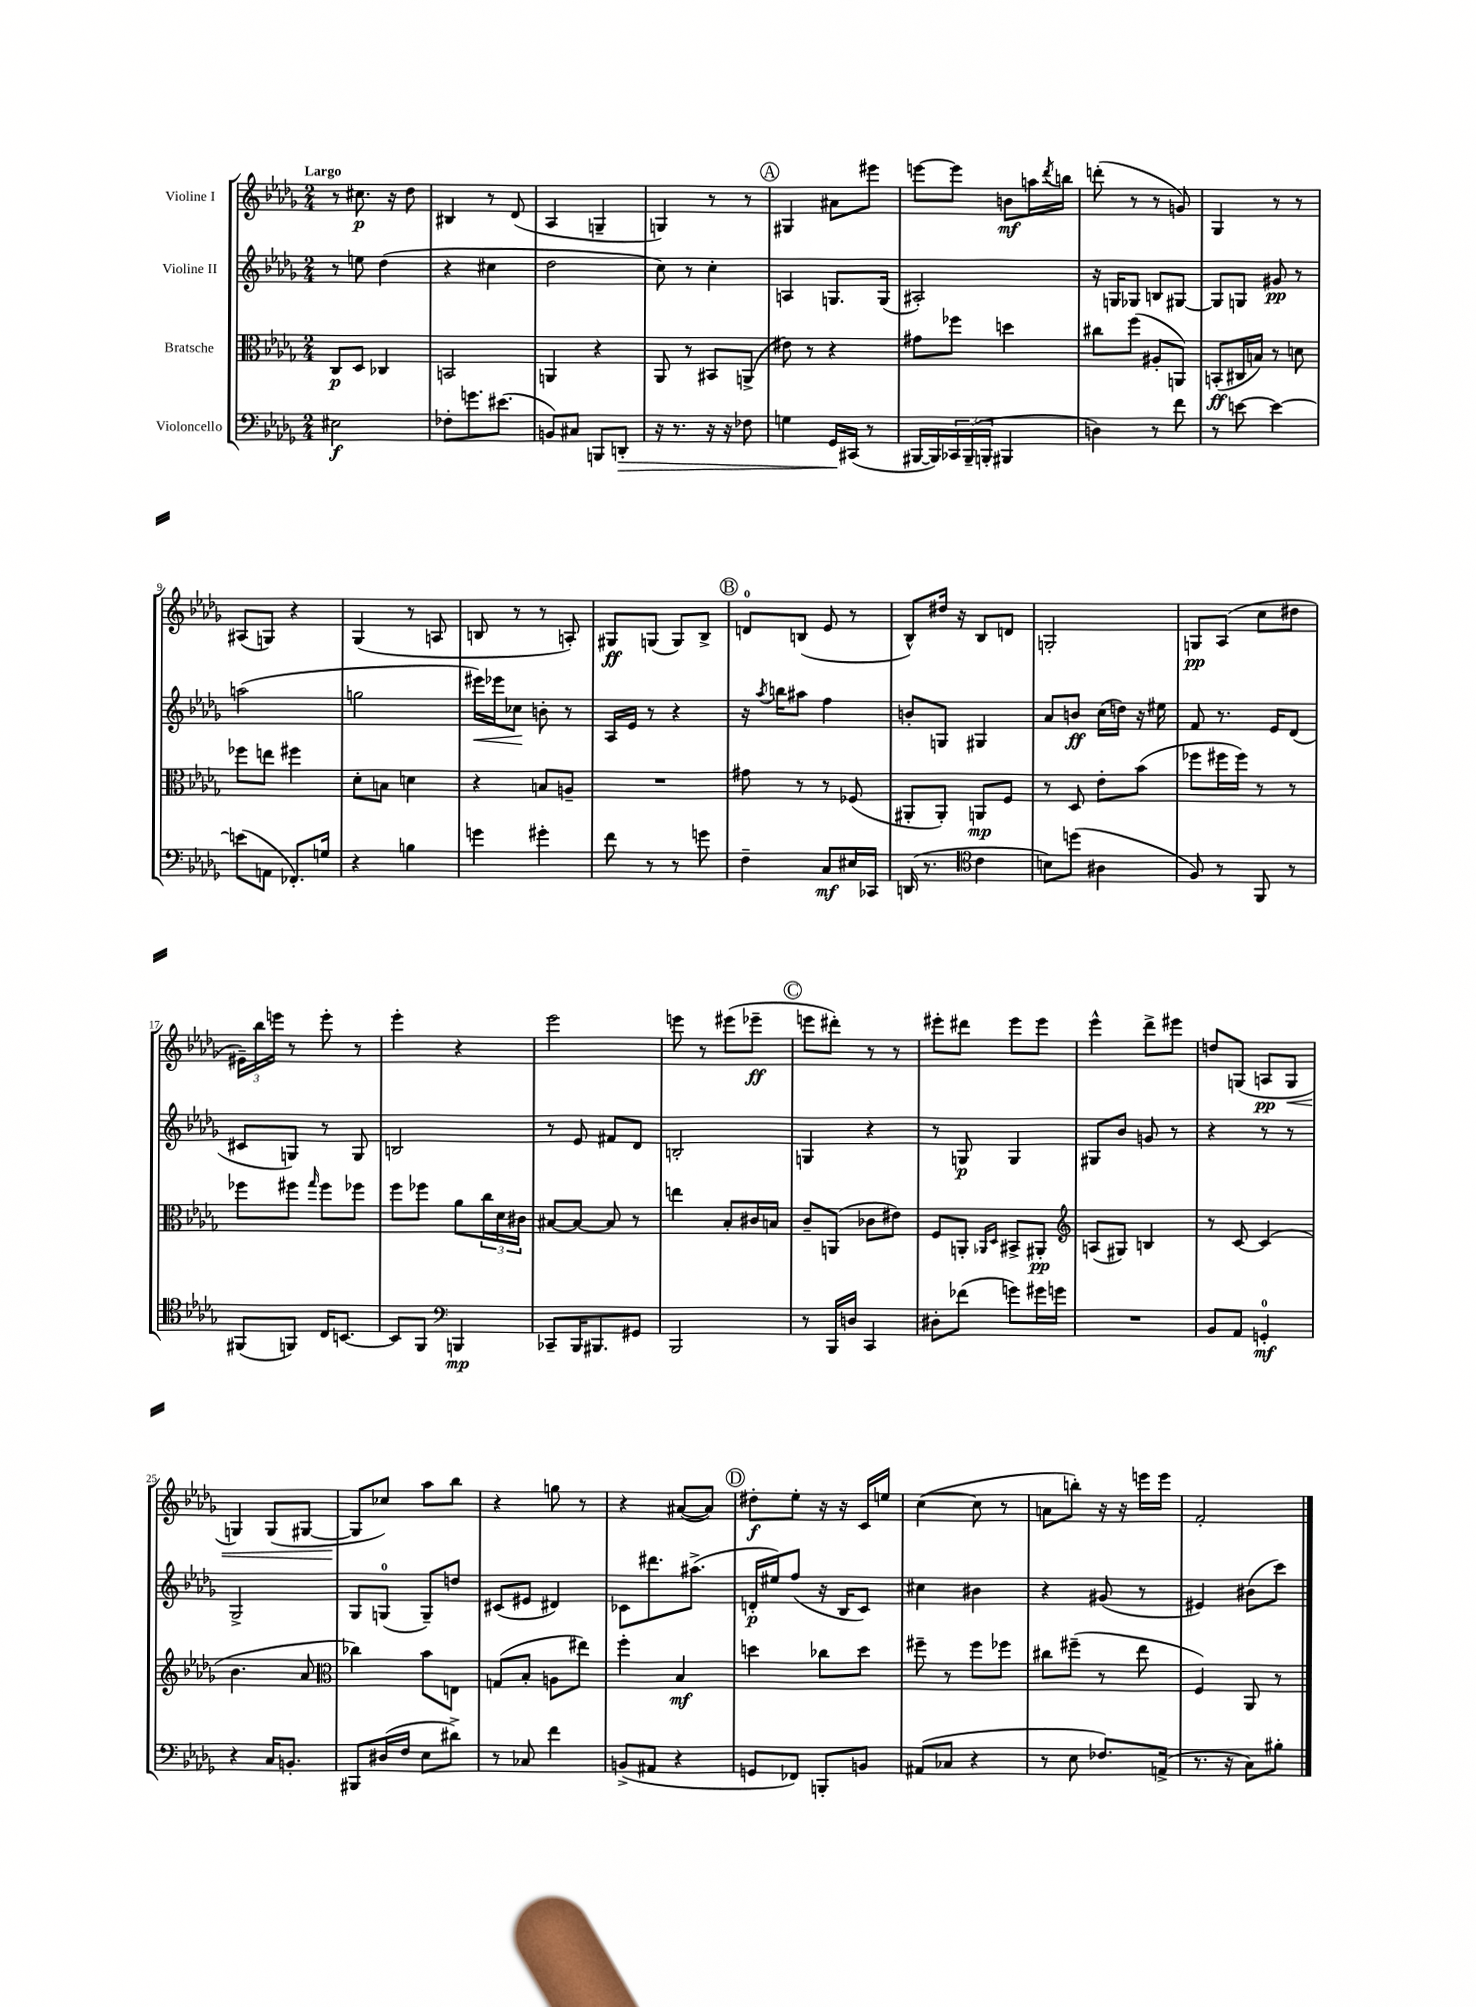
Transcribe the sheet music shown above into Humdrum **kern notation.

**kern	**dynam	**kern	**dynam	**kern	**dynam	**kern	**dynam
*part4	*part4	*part3	*part3	*part2	*part2	*part1	*part1
*staff4	*staff4	*staff3	*staff3	*staff2	*staff2	*staff1	*staff1
*I"Violoncello	*	*I"Bratsche	*	*I"Violine II	*	*I"Violine I	*
*clefF4	*	*clefC3	*	*clefG2	*	*clefG2	*
*k[b-e-a-d-g-]	*	*k[b-e-a-d-g-]	*	*k[b-e-a-d-g-]	*	*k[b-e-a-d-g-]	*
*M2/4	*	*M2/4	*	*M2/4	*	*M2/4	*
=1	=1	=1	=1	=1	=1	=1	=1
!	!	!	!	!	!	!LO:TX:a:B:t=Largo	!
2E#X\	f	8C/L	p	8r	.	8r	.
.	.	8D-/J	.	8een\	.	8.cc#X\	p
.	.	4C-X/	.	(4dd-\	.	.	.
.	.	.	.	.	.	16r	.
.	.	.	.	.	.	8dd-\	.
=2	=2	=2	=2	=2	=2	=2	=2
8F-X'\L	.	2BBn/	.	4r	.	4B#X/	.
8.gn\	.	.	.	.	.	.	.
.	.	.	.	4cc#X\	.	8r	.
(8.e#X\J	.	.	.	.	.	.	.
.	.	.	.	.	.	(8d-/	.
=3	=3	=3	=3	=3	=3	=3	=3
8BBn/L)	.	4AAn/	.	2dd-\	.	4A-/	.
8C#X/J	.	.	.	.	.	.	.
8BBBn/L	.	4r	.	.	.	4Gn~/	.
!	!LO:HP:b	!	!	!	!	!	!
8DDn'/J	>	.	.	.	.	.	.
=4	=4	=4	=4	=4	=4	=4	=4
16r	.	8AA-/	.	8cc\)	.	4Gn/)	.
8.r	.	.	.	.	.	.	.
.	.	8r	.	8r	.	.	.
16r	.	8BB#X/L	.	4cc'\	.	8r	.
16r	.	.	.	.	.	.	.
8F-X\	.	(8AAn^/J	.	.	.	8r	.
!!LO:REH:place=s1:t=A
=5	=5	=5	=5	=5	=5	=5	=5
4Gn\	.	8e#X\)	.	4An/	.	4G#X/	.
.	.	8r	.	.	.	.	.
16GG-/LL	.	4r	.	8.Gn/L	.	8a#X\L	.
(16CC#X/JJ	]	.	.	.	.	.	.
8r	.	.	.	.	.	8eee#X\J	.
.	.	.	.	(16G/Jk	.	.	.
=6	=6	=6	=6	=6	=6	=6	=6
[16BBB#X/LL	.	8g#X\L	.	2A#X'/)	.	[8eeen\L	.
16BBB#/])	.	.	.	.	.	.	.
24CC-X/	.	8ff-X\J	.	.	.	8eee\J]	.
(24BBB#~/	.	.	.	.	.	.	.
24BBBn'/JJ	.	.	.	.	.	.	.
4BBB#X/	.	4ddn\	.	.	.	8bn\L	mf
.	.	.	.	.	.	16aan\L	.
.	.	.	.	.	.	8qddd-/	.
.	.	.	.	.	.	16bbn\JJ	.
=7	=7	=7	=7	=7	=7	=7	=7
4Dn\)	.	8cc#X\L	.	16r	.	(8dddn'\	.
.	.	.	.	16Gn/KL	.	.	.
.	.	(8ff\J	.	8G-X/J	.	8r	.
8r	.	8A#X'/L	.	8Bn/L	.	8r	.
8f\	.	8AAn/J)	.	[8G#X/J	.	8gn/)	.
=8	=8	=8	=8	=8	=8	=8	=8
8r	.	(8BBn'/L	ff	8G#/L]	.	4G-/	.
[8en\	.	16C#X/L	.	8Gn/J	.	.	.
.	.	16Bn/JJ)	.	.	.	.	.
4e\_	.	8r	.	8g#X/	pp	8r	.
.	.	8dn\	.	8r	.	8r	.
!!LO:LB:g=z
=9	=9	=9	=9	=9	=9	=9	=9
(8en\L]	.	8ff-X\L	.	(2aan\	.	(8A#X/L	.
8AAn\J	.	8een\J	.	.	.	8Gn/J)	.
8.FF-X'/L)	.	4ff#X\	.	.	.	4r	.
16Gn/Jk	.	.	.	.	.	.	.
=10	=10	=10	=10	=10	=10	=10	=10
4r	.	8d-'\L	.	2ggn\	.	(4G-/	.
.	.	8Bn\J	.	.	.	.	.
4Bn\	.	4dn\	.	.	.	8r	.
.	.	.	.	.	.	8An/	.
=11	=11	=11	=11	=11	=11	=11	=11
!	!	!	!	!	!LO:HP:b	!	!
4gn\	.	4r	.	16eee#X\LL)	<	8Bn/	.
.	.	.	.	16eee-X\J	.	.	.
.	.	.	.	8cc-X\J	.	8r	.
4g#X'\	.	8Bn/L	.	8bn'\	[	8r	.
.	.	8An~/J	.	8r	.	8An'/)	.
=12	=12	=12	=12	=12	=12	=12	=12
8f\	.	2r	.	16A-/LL	.	8G#X/L	ff
.	.	.	.	16e-/JJ	.	.	.
8r	.	.	.	8r	.	(8Gn/J	.
8r	.	.	.	4r	.	8G/L)	.
8gn\	.	.	.	.	.	8B-^/J	.
!!LO:REH:place=s1:t=B
=13	=13	=13	=13	=13	=13	=13	=13
4F~\	.	8g#X\	.	16r	.	8dn/L	.
.	.	.	.	8qaa-/	.	.	.
.	.	.	.	16bbn\KL	.	.	.
.	.	8r	.	8aa#X\J	.	(8Bn/J	.
8C/L	mf	8r	.	4ff\	.	8e-/	.
16E#X/L	.	(8F-X/	.	.	.	8r	.
16CC-X/JJ	.	.	.	.	.	.	.
=14	=14	=14	=14	=14	=14	=14	=14
(16DDn/	.	8AA#X'/L	.	8bn'/L	.	8B-^^/L)	.
8.r	.	.	.	.	.	.	.
.	.	8AA#'/J)	.	8Gn/J	.	16dd#X/Jk	.
.	.	.	.	.	.	16r	.
*clefC4	*	*	*	*	*	*	*
4c\	.	8AAn/L	mp	4G#X/	.	8B-/L	.
.	.	8F/J	.	.	.	8dn/J	.
=15	=15	=15	=15	=15	=15	=15	=15
8Bn\L)	.	8r	.	8a-/L	.	2Gn'/	.
(8ddn\J	.	8D-/	.	8bn/J	ff	.	.
4A#X\	.	8e-'\L	.	(16cc\LL	.	.	.
.	.	.	.	16ddn\JJ)	.	.	.
.	.	(8b-\J	.	16r	.	.	.
.	.	.	.	16ee#X\	.	.	.
=16	=16	=16	=16	=16	=16	=16	=16
8F/)	.	8ff-X\L	.	8f/	.	8Gn/L	pp
8r	.	16ff#X\L	.	8.r	.	(8A-/J	.
.	.	16ff#\JJ)	.	.	.	.	.
8FF/	.	8r	.	.	.	8cc\L	.
.	.	.	.	16e-/KL	.	.	.
8r	.	8r	.	(8d-/J	.	8dd#X\J	.
!!LO:LB:g=z
=17	=17	=17	=17	=17	=17	=17	=17
(8FF#X/L	.	8ff-X\L	.	8c#X/L	.	24e#X~\LL)	.
.	.	.	.	.	.	24bb-\	.
.	.	.	.	.	.	24eeen\JJ	.
8FFn/J)	.	8ff#X\J	.	8Gn/J)	.	8r	.
.	.	16qqgg-/	.	.	.	.	.
16C/KL	.	8ff#\L	.	8r	.	8eee'\	.
[8.BBn/J	.	.	.	.	.	.	.
.	.	8ff-X\J	.	8G/	.	8r	.
=18	=18	=18	=18	=18	=18	=18	=18
8BB/L]	.	8ff\L	.	2Bn/	.	4eee-'\	.
8FF/J	.	8ff-X\J	.	.	.	.	.
*clefF4	*	*	*	*	*	*	*
4BBBn/	mp	8a-\L	.	.	.	4r	.
.	.	24cc\L	.	.	.	.	.
.	.	24d-\	.	.	.	.	.
.	.	24c#X\JJ	.	.	.	.	.
=19	=19	=19	=19	=19	=19	=19	=19
8CC-X~/L	.	[8B#X/L	.	8r	.	2eee-\	.
16BBB-/K	.	8B#/J_	.	8e-/	.	.	.
8.BBB#X/	.	.	.	.	.	.	.
.	.	8B#/]	.	8f#X/L	.	.	.
8GG#X/J	.	8r	.	8d-/J	.	.	.
=20	=20	=20	=20	=20	=20	=20	=20
2BBB-/	.	4een\	.	2Bn'/	.	8eeen\	.
.	.	.	.	.	.	8r	.
.	.	8B-'/L	.	.	.	(8eee#X\L	.
.	.	16c#X/L	.	.	.	8eee-X~\J	ff
.	.	16Bn/JJ	.	.	.	.	.
!!LO:REH:place=s1:t=C
=21	=21	=21	=21	=21	=21	=21	=21
8r	.	8c~/L	.	4Gn/	.	8eeen\L	.
16BBB-/LL	.	(8AAn/J	.	.	.	8ddd#X'\J)	.
16Dn/JJ	.	.	.	.	.	.	.
4CC/	.	8c-X\L	.	4r	.	8r	.
.	.	8e#X\J)	.	.	.	8r	.
=22	=22	=22	=22	=22	=22	=22	=22
8D#X'\L	.	8F/L	.	8r	.	8eee#X'\L	.
(8f-X\J	.	8AAn'/J	.	8Gn/	p	8ddd#X\J	.
.	.	16qqAA-X/LL	.	.	.	.	.
.	.	16qqD-/JJ	.	.	.	.	.
8gn\L)	.	8BB#X^/L	.	4G/	.	8eee#\L	.
16g#X\L	.	8AA#X'/J	pp	.	.	8eee#\J	.
16gn\JJ	.	.	.	.	.	.	.
=23	=23	=23	=23	=23	=23	=23	=23
*	*	*clefG2	*	*	*	*	*
2r	.	(8An/L	.	8G#X/L	.	4eee-^^\	.
.	.	8G#X/J)	.	8b-/J	.	.	.
.	.	4Bn/	.	8gn/	.	8ddd-^\L	.
.	.	.	.	8r	.	8eee#X\J	.
=24	=24	=24	=24	=24	=24	=24	=24
8BB-/L	.	8r	.	4r	.	8ddn/L	.
8AA-/J	.	[8c/	.	.	.	(8Gn/J	.
4GGn'/	mf	(4c/]	.	8r	.	8An/L	pp
!	!	!	!	!	!	!	!LO:HP:b
.	.	.	.	8r	.	8G/J	<
!!LO:LB:g=z
=25	=25	=25	=25	=25	=25	=25	=25
4r	.	4.b-\	.	2G-^/	.	4Gn/)	.
16C/KL	.	.	.	.	.	(8G/L	.
8.BBn'/J	.	.	.	.	.	.	.
.	.	8a-/	.	.	.	[8G#X/J	.
=26	=26	=26	=26	=26	=26	=26	=26
*	*	*clefC3	*	*	*	*	*
8BBB#X/L	.	4cc-X\)	.	8G-/L	.	8G#/L]	.
(16D#X/L	.	.	.	(8Gn/J	.	8cc-X/J)	[
16F/JJ	.	.	.	.	.	.	.
8E-\L	.	8b-\L	.	8G~/L)	.	8aa-\L	.
8d#X^\J)	.	8En\J	.	8ddn/J	.	8bb-\J	.
=27	=27	=27	=27	=27	=27	=27	=27
8r	.	(8Gn/L	.	(8c#X/L	.	4r	.
8C-X/	.	8B-'/J	.	8e#X/J	.	.	.
4f\	.	8An\L	.	4d#X/)	.	8ggn\	.
.	.	8ee#X\J)	.	.	.	8r	.
=28	=28	=28	=28	=28	=28	=28	=28
(8BBn^/L	.	4ff'\	.	8c-X\L	.	4r	.
8AA#X/J	.	.	.	8.ddd#X\	.	.	.
4r	.	4B-/	mf	.	.	([8a#X/L	.
.	.	.	.	(8.aa#X^\J	.	.	.
.	.	.	.	.	.	8a#/J])	.
!!LO:REH:place=s1:t=D
=29	=29	=29	=29	=29	=29	=29	=29
8GGn/L	.	4ddn\	.	16dn'/LL	p	8dd#X'\L	f
.	.	.	.	16ee#X/J)	.	.	.
8FF-X/J)	.	.	.	(8ff/J	.	8ee-'\J	.
8BBBn'/L	.	8cc-X\L	.	16r	.	16r	.
.	.	.	.	16B-/KL	.	16r	.
8BBn/J	.	8dd\J	.	8c/J)	.	16c/LL	.
.	.	.	.	.	.	16een/JJ	.
=30	=30	=30	=30	=30	=30	=30	=30
(8AA#X/L	.	8ff#X~\	.	4cc#X\	.	([4cc\	.
8C-X/J	.	8r	.	.	.	.	.
4r	.	8ff#\L	.	4b#X\	.	8cc\]	.
.	.	8ff-X\J	.	.	.	8r	.
=31	=31	=31	=31	=31	=31	=31	=31
8r	.	8cc#X\L	.	4r	.	8an\L	.
8E-\	.	(8ff#X~\J	.	.	.	8bbn'\J)	.
8.F-X/L)	.	8r	.	(8g#X/	.	16r	.
.	.	.	.	.	.	16r	.
.	.	8ee-\	.	8r	.	16eeen\LL	.
(16AAn^/Jk	.	.	.	.	.	16eee\JJ	.
=32	=32	=32	=32	=32	=32	=32	=32
8.r	.	4F/)	.	4e#X/)	.	2f'/	.
16r	.	.	.	.	.	.	.
8C\L)	.	8AA-/	.	(8b#X\L	.	.	.
8B#X'\J	.	8r	.	8ccc\J)	.	.	.
==	==	==	==	==	==	==	==
*-	*-	*-	*-	*-	*-	*-	*-
